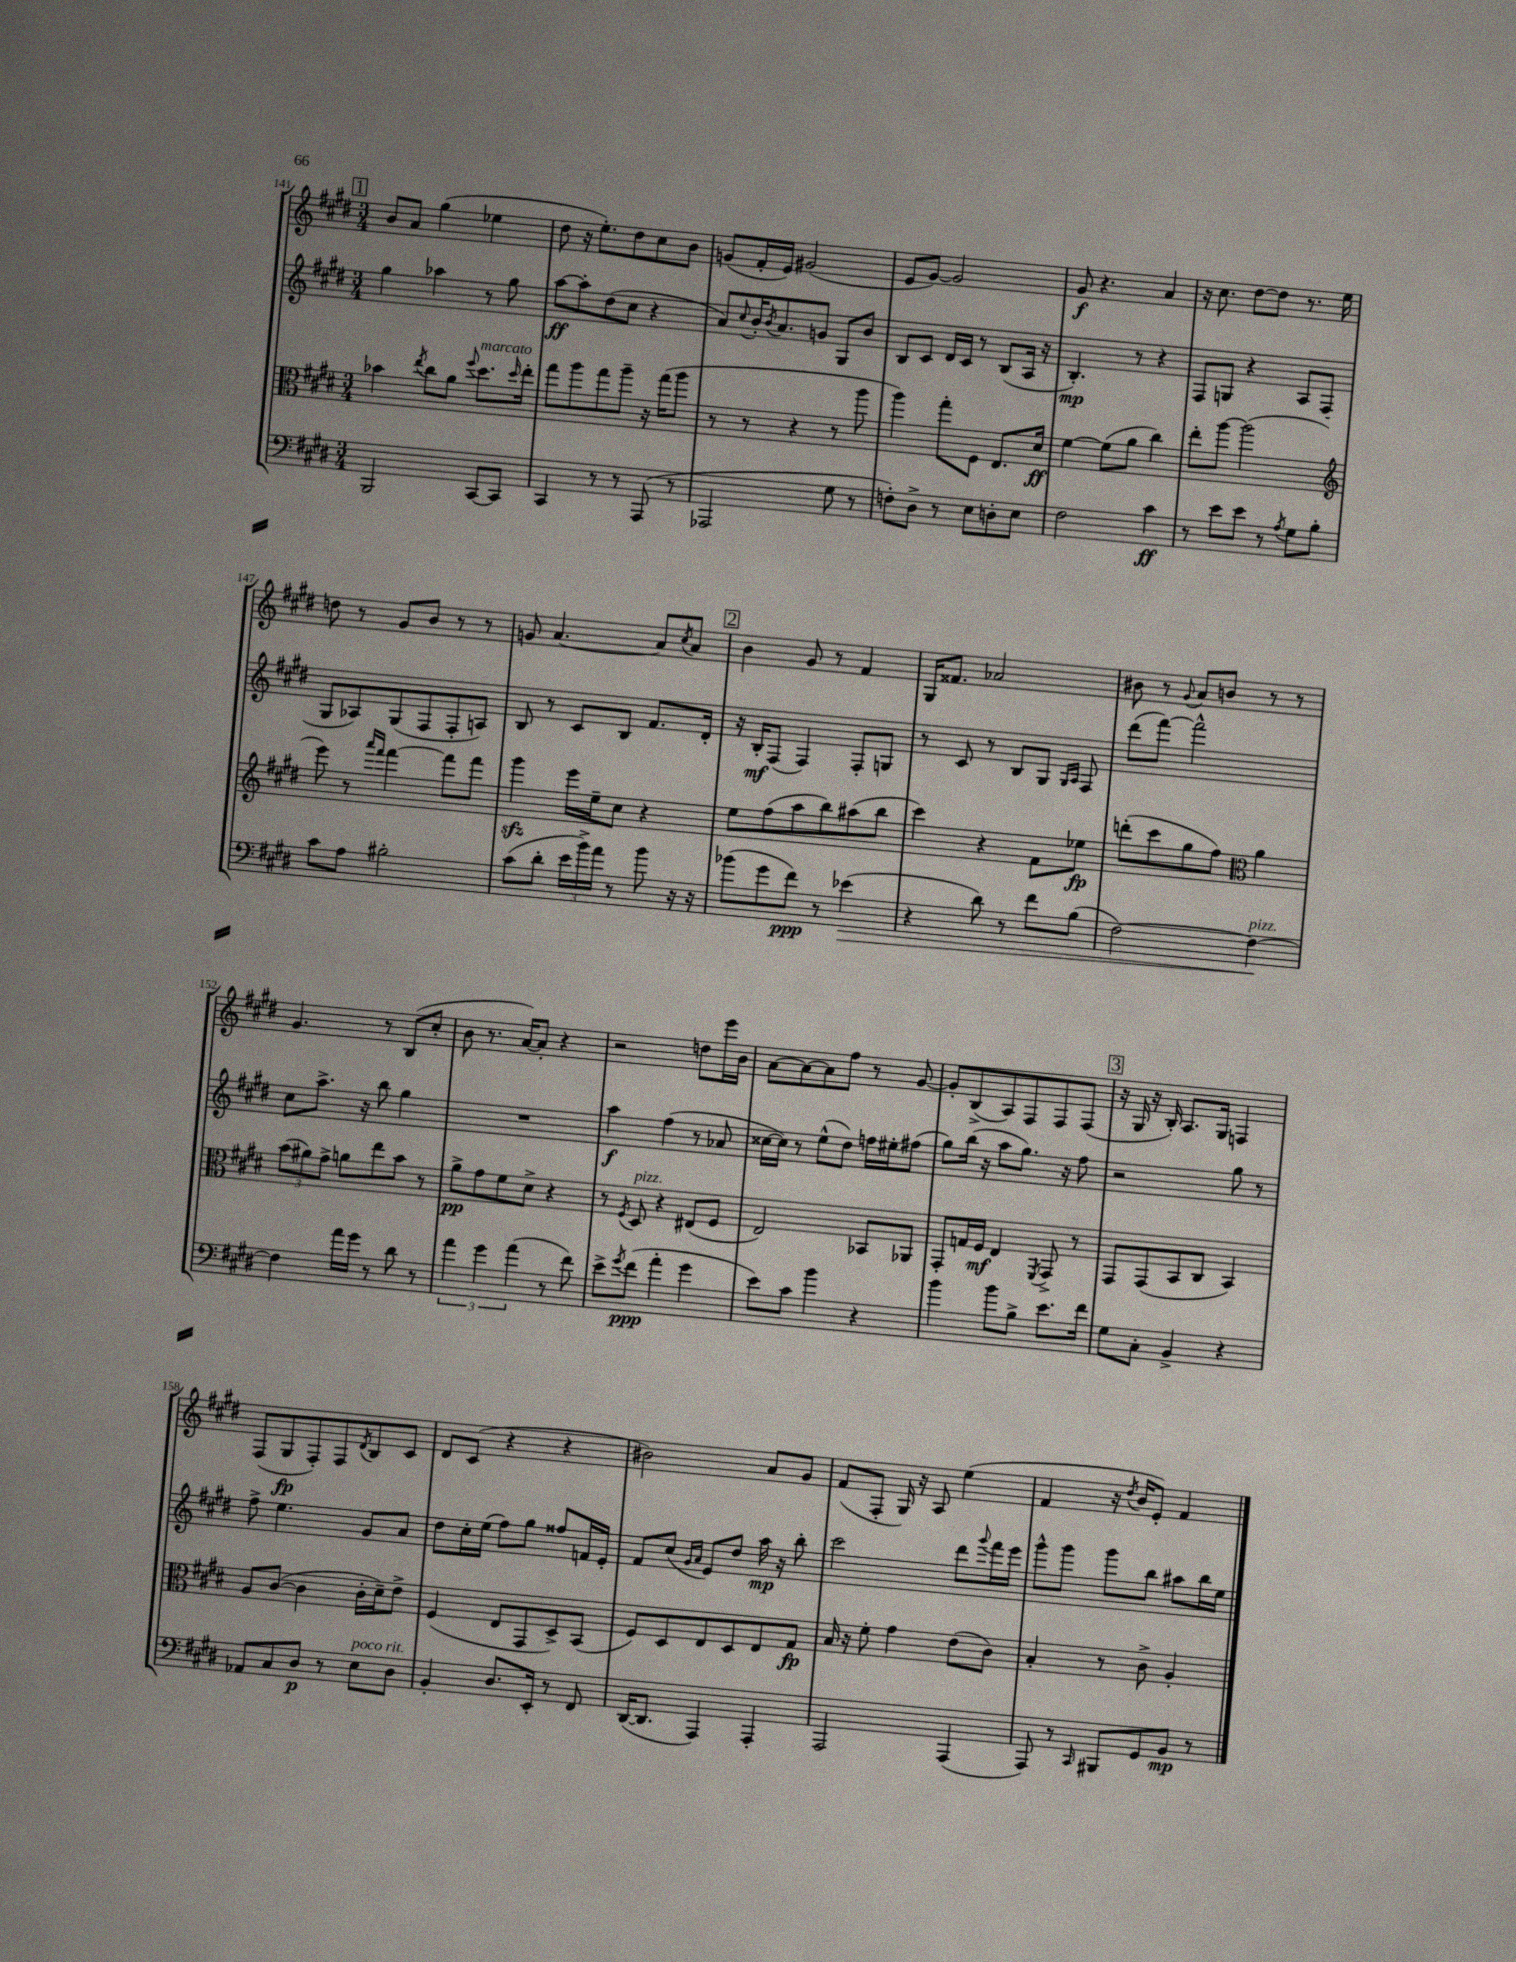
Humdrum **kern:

**kern	**kern	**kern	**kern
*staff4	*staff3	*staff2	*staff1
*clefF4	*clefC3	*clefG2	*clefG2
*k[f#c#g#d#]	*k[f#c#g#d#]	*k[f#c#g#d#]	*k[f#c#g#d#]
*M3/4	*M3/4	*M3/4	*M3/4
2BBB	4b-	4gg#	8b
.	.	.	8a
.	8qee	.	.
.	8cc#	4aa-	(4gg#
.	8a	.	.
.	8qqff#	.	.
[8CC#	8.dd#	8r	4ee-
8CC#]	.	8gg#	.
.	16qqdd#	.	.
.	16ee'	.	.
=	=	=	=
4CC#	8gg#	[8aa	8dd#
.	8aa	8aa']	16r
.	.	.	8.ee')
8r	8gg#	(8dd#	.
8r	8aa~	8cc#	8dd#
(8AAA	16r	4r	8cc#
.	(16gg#	.	.
8r	8aa	.	8b
=	=	=	=
2AAA-	8r	8a)	(8g
.	.	8qqcc#	.
.	8r	16b'	16f#'
.	.	8qb	.
.	.	8.a	16e)
.	4r	.	(2g#
.	.	8g	.
8G#	8r	8G#	.
8r	8aa	8b	.
=	=	=	=
8F')	4aa)	8B	8e
8D#^	.	8c#	[8g#)
8r	8gg#'	16d#	2g#]
.	.	16c#	.
8E	8F#	8r	.
8D'	8.E	(8B	.
8E	.	16A	.
.	16d#	16r	.
=	=	=	=
2F#	[4f#	4.B')	8g#
.	.	.	4.r
.	(8f#]	.	.
.	8a	8r	.
4c#	4cc#)	4r	4a
=	=	=	=
8r	8ee'	8F#	16r
.	.	.	8.cc#
8e	[8aa	8G	.
8e	(2aa]	4r	[8dd#
8r	.	.	8dd#]
8qA	.	.	.
8G#	.	8A	8.r
8B'	.	(8F#	.
.	.	.	16ee
=	=	=	=
*	*clefG2	*	*
8c#	8eee)	8G#	8dd
8A	8r	8A-)	8r
.	16qqaaa	.	.
.	16qqfff#	.	.
2B#'	[4fff#	(8G#	8g#
.	.	8F#	8b
.	8fff#]	8F#'	8r
.	8fff#	8A)	8r
=	=	=	=
(8c#	4ggg#	8B	8g
8d#'	.	8r	[4.a
24e	16eee	8c#	.
24b^)	.	.	.
.	16ee~	.	.
24a	.	.	.
8r	8cc#	8B	.
8b	4r	8.f#	8a]
.	.	.	8qcc#
16r	.	.	8a
16r	.	16d#'	.
=	=	=	=
(8b-	8ee	16r	4b
.	.	16B'	.
8g#	(8ff#	(8F#	.
8f#)	8aa	4F#)	8g#
8r	8bb)	.	8r
(4e-	(8aa#	8F#'	4f#
.	8bb	8G	.
=	=	=	=
4r	4ccc#)	8r	16G#
.	.	.	8.f##
.	.	8c#	.
8d#)	4r	8r	2a-
8r	.	8B	.
8f#	8f#	8G#	.
.	.	16qqG#	.
.	.	16qqA	.
(8B	8ee-	8F#	.
=	=	=	=
[2F#)	(8ddd'	(8ddd#	8b#
.	8ccc#	[8fff#)	8r
.	.	.	8qqg#
.	8gg#	2fff#^^]	8a
.	8ff#)	.	8b
*	*clefC3	*	*
4F#_	4a	.	8r
.	.	.	8r
=	=	=	=
4F#]	(12b	8cc#	4.g#
.	12a#)	.	.
.	.	8.aa^	.
.	12g#^	.	.
16a	8a	.	.
16g#	.	16r	.
8r	8ee	8bb	8r
8d#	8b	4gg#	(8B
8r	8r	.	8cc#'
=	=	=	=
6a	8a^	2.r	8b
.	8g#	.	8.r
6g#	.	.	.
.	8f#	.	.
.	.	.	[16a)
(6a	.	.	.
.	8d#^	.	8a']
8r	4r	.	4r
8f#)	.	.	.
=	=	=	=
8e^	8r	4aa	2r
8qg#	8qF#	.	.
(8f#	8D#	.	.
4a'	4r	(4ff#	.
4g#	(8E#	8r	8dd
.	8F#	8a-	16eee
.	.	.	16b
=	=	=	=
8e)	2E)	[16cc##	[8a
.	.	16cc##])	.
8c#	.	8r	8a_
4b	.	(8ee^^	8a]
.	.	8dd#)	8ff#
4r	8BB-	16ff	8r
.	.	16ee#'	.
.	8AA-	(8ff#	[8g#
=	=	=	=
4b	8GG#'	8gg#)	8g#']
.	16G	(16bb	(8B^
.	16F#	16r	.
8b	4E	8aa	8A)
8B^	.	8.gg#)	8F#
.	8qFF#	.	.
8.e	8GG#^	.	8F#
.	.	16r	.
.	8r	8ff#	(8F#
16f#	.	.	.
=	=	=	=
8G#	8GG#	2r	16r
.	.	.	16G#
8C#'	(8GG#	.	16r
.	.	.	16B')
4BB^	8BB	.	8.A
.	8C#	.	.
.	.	.	16G#
4r	4BB)	8gg#	4F
.	.	8r	.
=	=	=	=
8AA-	8A	8ff#^	(8F#
8C#	([8c#	4.ee	8G#
8D#	4c#]	.	8F#')
8r	.	.	8F#
.	.	.	8qd#
8E	16c#'	8g#	8B
.	16d#~)	.	.
8D#	8e^	8a	8c#
=	=	=	=
4BB'	(4F#	8dd#	8d#
.	.	16cc#'	(8c#
.	.	(16ee	.
8.D#	8E	8ff#)	4r
.	8GG#	8gg#	.
16EE'	.	.	.
8r	8D#^)	8ff##	4r
8FF#	(8BB	16f	.
.	.	16e'	.
=	=	=	=
([16DD#	8F#)	8f#	2b#)
8.DD#]	.	.	.
.	8D#	(8cc#	.
.	.	16qqg#	.
.	.	16qqa	.
4AAA)	8E	8e)	.
.	8D#	8dd#	.
4AAA'	8E	16aa	8a
.	.	16r	.
.	8G#	8bb'	8g#
=	=	=	=
2AAA	16B	2ccc#	(8f#
.	16r	.	.
.	8f#'	.	8F#'
.	4g#	.	16G#)
.	.	.	16r
.	.	.	8A
(4AAA	(8e	8ddd#	(4ee
.	.	8qqggg#	.
.	8c#)	16fff#	.
.	.	16eee	.
=	=	=	=
8AAA)	4B'	8ggg#^^	4f#
8r	.	8ggg#	.
16qqCC#	.	.	.
8BBB#	8r	8ggg#	16r
.	.	.	8qdd#
.	.	.	16b
8GG#	8c#^	8bb	8e')
8BB	4A'	8aa#	4f#
8r	.	16bb	.
.	.	16ee	.
==	==	==	==
*-	*-	*-	*-
